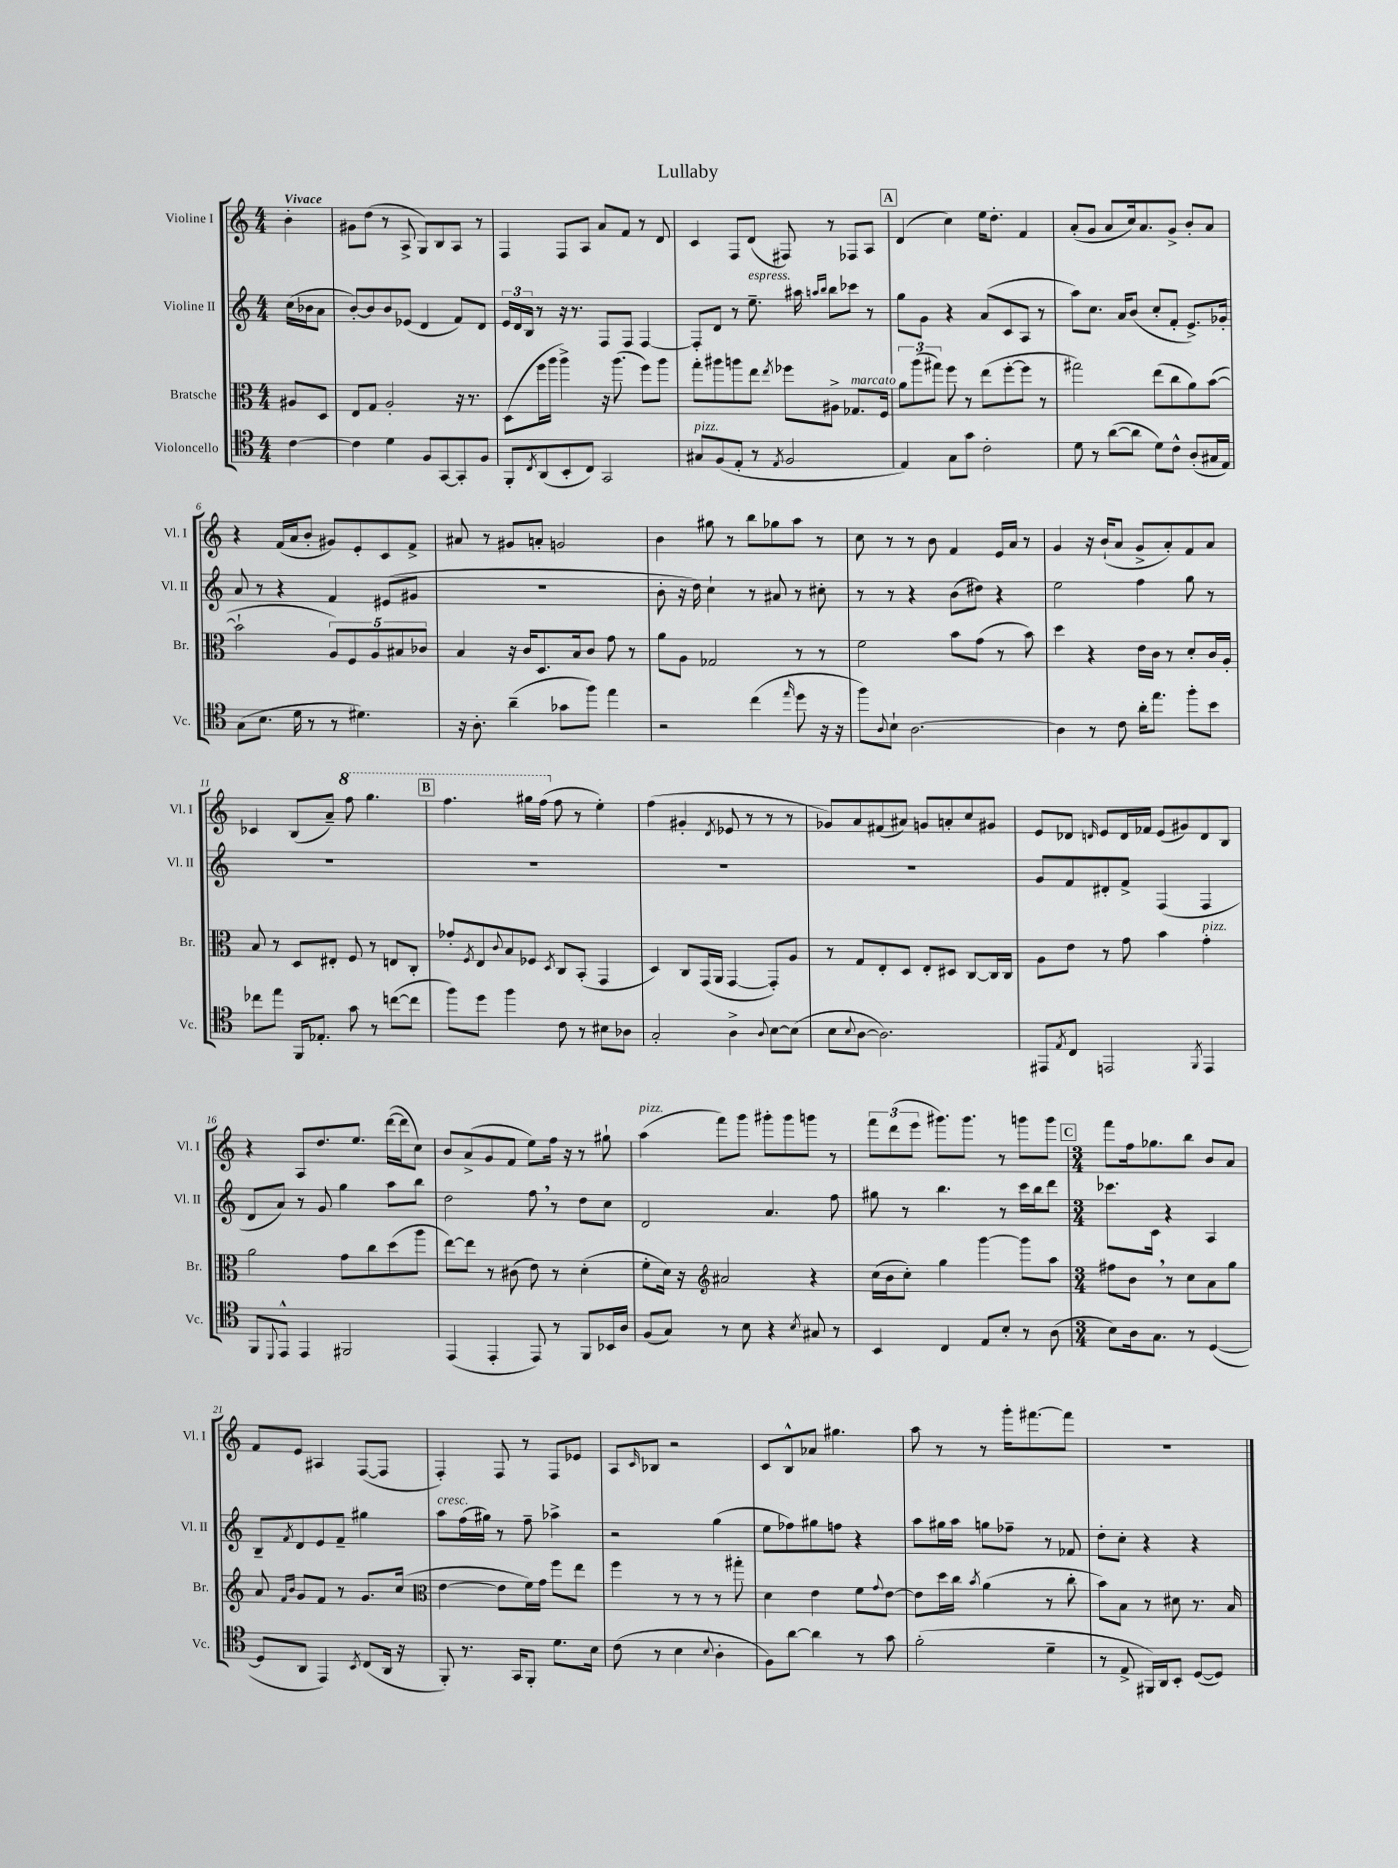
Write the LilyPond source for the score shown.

\header { title = "Lullaby" }
<<
\new StaffGroup <<
\new Staff = "s0" \with { instrumentName = "Violine I" shortInstrumentName = "Vl. I" } {
    \clef treble \key c \major \numericTimeSignature \time 4/4 \partial 4 \tempo "Vivace"
    b'4-. |
    gis'8 d''8( r8 a8-> g8) b8 a8 r8 |
    f4 f8 a8 a'8 f'8 r8 d'8 |
    c'4 f8 d'8( fis8) r8 fes8 a8 |
    \mark \markup { \box "A" } d'4( c''4) e''16 d''8.-. f'4 |
    a'8-.( g'8 a'8 c''16) a'8. g'8-> b'8-. a'8 |
    r4 f'16( a'16 b'8-. gis'8) e'8-. c'8 f'8-> |
    ais'8 r8 gis'8 a'8-. g'2 |
    b'4 gis''8 r8 b''8 ges''8 a''8 r8 |
    c''8 r8 r8 b'8 f'4 e'16 a'16 r8 |
    g'4 r16 b'16-!( a'8 g'8-> a'8-.) f'8 a'8 |
    ces'4 b8( a'8--) \ottava #1 f'''8 g'''4. |
    \mark \markup { \box "B" } f'''4. gis'''16 f'''16( \ottava #0 f''8 r8 e''4-.) |
    f''4( gis'4-. \acciaccatura { d'8 } ees'8 r8 r8 r8 |
    ges'8) a'8 fis'8( ais'8) g'8 a'8-. c''8 gis'8 |
    e'8 des'8 \grace { d'16 } e'8 d'16 fes'16 e'8( gis'8) d'8 b8 |
    r4 a8 d''8. e''8. d'''16~( d'''16 c''8) |
    b'8 a'8->( g'8 f'8 e''8) f''16 r16 r8 gis''8-! |
    a''4^\markup { \italic "pizz." }( f'''8) g'''8 gis'''8-. gis'''8 g'''8 r8 |
    \tuplet 3/2 { f'''8 d'''8( e'''8 } gis'''8.) gis'''8. r8 g'''8 g'''8 |
    \mark \markup { \box "C" } \numericTimeSignature \time 3/4 f'''8 f''16 ges''8. b''8 b'8 a'8 |
    f'8 e'8 ais4 f8~( f8 |
    f4-.) f8 r8 f8 ees'8 |
    a8 \grace { c'16 } bes8 r2 |
    c'8 b8-^ aes'8 gis''4. |
    a''8 r8 r8 g'''16-. fis'''8.~ fis'''8 |
    R2. \bar "|." |
}
\new Staff = "s1" \with { instrumentName = "Violine II" shortInstrumentName = "Vl. II" } {
    \clef treble \key c \major \numericTimeSignature \time 4/4 \partial 4
    c''16( bes'16 a'8 |
    b'8~-.) b'8 b'8 ees'8( d'4 f'8) d'8 |
    \tuplet 3/2 { e'16 d'16 b16 } r8 r16 r8. f8 f8 f4~ |
    f8-. d'8 r8 e''8.--^\markup { \italic "espress." } ais''16 \grace { a''16 b''16 } b''8 ces'''8 r8 |
    \mark \markup { \box "A" } g''8 g'8 r4 a'8( c'8 a8 r8 |
    a''8) c''8. a'16 b'8( c''8-. f'8-. e'8.->) ges'16-. |
    a'8 r8 r4 f'4 eis'8( gis'8 |
    R1 |
    b'8-. r16 d''16) c''4-! r8 ais'8 r8 cis''8-. |
    r8 r8 r4 b'8( dis''8) r4 |
    e''2 f''4 g''8 r8 |
    R1 |
    \mark \markup { \box "B" } R1 |
    R1 |
    R1 |
    g'8 f'8 dis'8-. f'8-> f4( f4 |
    d'8 a'8) r8 g'8 g''4 a''8 b''8 |
    d''2 f''8 \breathe r8 d''8 c''8 |
    d'2 a'4. f''8 |
    gis''8 r8 b''4. r8 c'''16 b''16 d'''8 |
    \mark \markup { \box "C" } \numericTimeSignature \time 3/4 ces'''8. c'16 r4 a4 |
    b8-- \acciaccatura { f'8 } d'8 e'8 f'8-- gis''4 |
    a''8^\markup { \italic "cresc." } f''16( gis''16) r8 f''8-- aes''4-> |
    r2 g''4( |
    e''8 fes''8) gis''8 f''8 r4 |
    a''8 gis''16 a''16 g''8 fes''8-- r8 fes'8 |
    d''8-. c''8-. r4 r4 \bar "|." |
}
\new Staff = "s2" \with { instrumentName = "Bratsche" shortInstrumentName = "Br." } {
    \clef alto \key c \major \numericTimeSignature \time 4/4 \partial 4
    ais8 d8 |
    e8 g8 a2-. r16 r8. |
    d8( f''16 a''16 a''4->) r16 a''8.( f''8) a''8 |
    g''8-. ais''8 a''8 e''8 \acciaccatura { e''8 } fes''8 ais8-> ges8.^\markup { \italic "marcato" } f16 |
    \mark \markup { \box "A" } \tuplet 3/2 { a'8 a''8( gis''8) } f''8 r8 e''8( f''8~-. f''8 r8 |
    gis''2) e''8( c''8 a'8) b'8~( |
    b'2-! \tuplet 5/4 { a8) f8 a8 bis8 ces'8 } |
    b4 r16 c'16 d8. b16 c'8 g'8 r8 |
    a'8 a8 ges2 r8 r8 |
    f'2 b'8 g'8( r8 b'8) |
    d''4 r4 e'16 c'16 r8 d'8-. c'16 a16-. |
    b8 r8 d8 eis8-. f8 r8 e8 c8-. |
    \mark \markup { \box "B" } ges'8-. \acciaccatura { f8 } e8 \appoggiatura { c'8 } b8 fes8 \acciaccatura { d8 } c8 b,8-.( g,4 |
    d4) c8 g,16( a,16 g,4~ g,8-.) a8 |
    r8 g8 e8-. d8 e8-. dis8 c8~ c16 c16 |
    a8 e'8 r8 g'8 b'4 g'4-.^\markup { \italic "pizz." } |
    a'2 g'8 c''8 d''8( a''8 |
    e''8~) e''8 r8 cis'8( e'8) r8 d'4-.( |
    f'8-. d'16) r16 \clef treble ais'2 r4 |
    c''16( b'16 c''8-.) g''4 g'''4~ g'''8 a''8 |
    \mark \markup { \box "C" } \numericTimeSignature \time 3/4 fis''8 b'8 \breathe r8 c''8 a'8 g''8 |
    a'8 \grace { f'16 b'16 } g'8 f'8 r8 g'8. c''16( |
    \clef alto e'4~ e'8 f'16) g'16 f''8 e''8 |
    f''4 r8 r8 r8 gis''8-. |
    d'4 e'4 f'8 \appoggiatura { g'8 } e'8~ |
    e'8 d''16 c''16 \acciaccatura { b'8 } a'4( r8 c''8-. |
    b'8) b8 r8 dis'8 r8. b16 \bar "|." |
}
\new Staff = "s3" \with { instrumentName = "Violoncello" shortInstrumentName = "Vc." } {
    \clef tenor \key c \major \numericTimeSignature \time 4/4 \partial 4
    c'4~ |
    c'4 d'4 f8 g,8~ g,8-. f8 |
    f,8-. \acciaccatura { c8 } a,8( b,8-. c8) g,2 |
    gis8^\markup { \italic "pizz." } f8( e8-. r8 \acciaccatura { e8 } f2 |
    \mark \markup { \box "A" } e4) g8 g'8 c'2-. |
    d'8 r8 a'8~( a'8 d'8) c'8-^ a8-.( gis16 e16) |
    g8( b8. d'16 r8 r8 dis'4.) |
    r16 a8.-. a'4--( ges'8 f''8) e''4 |
    r2 c''4( \grace { e''16 } d''8 r16 r16 |
    f''8) \appoggiatura { a8 } b8-! a2.~ |
    a4 r8 c'8 a'16-. e''8. f''8-. b'8 |
    ces''8 e''8 f,16 ees8.-. g'8 r8 c''8~( c''8 |
    \mark \markup { \box "B" } f''8) d''8 f''4 c'8 r8 bis8 aes8 |
    g2-. a4-> \appoggiatura { a8 } b8~ b8( |
    b8 \appoggiatura { b8 } a8~ a2.) |
    eis,8 \acciaccatura { e8 } c8 e,2 \acciaccatura { f,8 } e,4 |
    f,8 \appoggiatura { d,8 } e,8-^ e,4 fis,2 |
    e,4( e,4-. e,8) r8 f,8 bes,16 a16 |
    f8( g8) r8 b8 r4 \acciaccatura { b8 } gis8 r8 |
    b,4 c4 e8 b8-. r8 a8( |
    \mark \markup { \box "C" } \numericTimeSignature \time 3/4 b8) a16 g8. r8 d4~( |
    d8 a,8 e,4) \acciaccatura { b,8 } c8( a,16 r16 |
    f,8-.) r8. g,16 f,8-. d'8. b16 |
    c'8( r8 b4 \appoggiatura { b8 } a4-. |
    f8) a'8~ a'4 r8 g'8 |
    f'2-.( d'4-- |
    r8 e8-> fis,16) a,16 b,8-. d8~( d8) \bar "|." |
}
>>
>>
